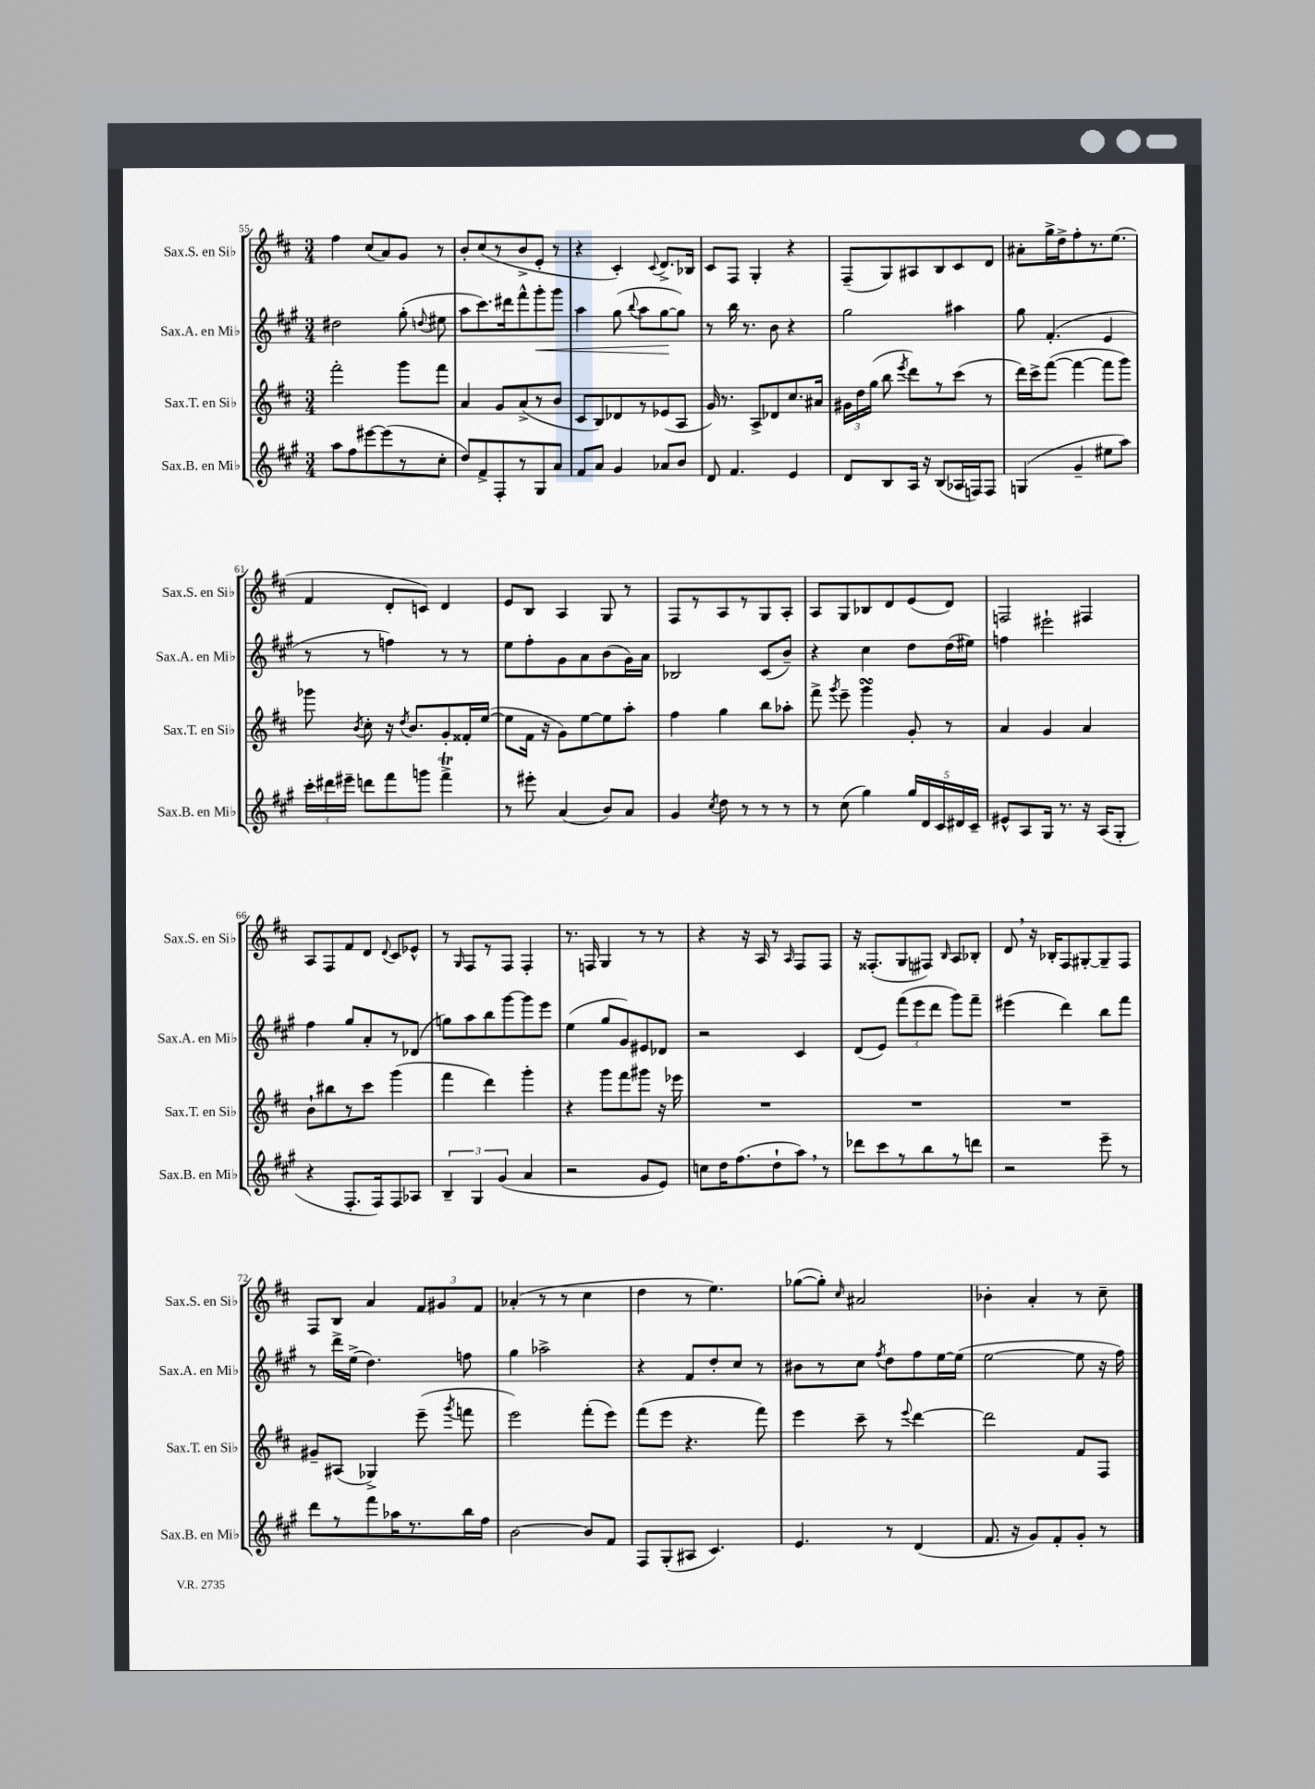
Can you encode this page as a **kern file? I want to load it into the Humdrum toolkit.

**kern	**kern	**kern	**kern
*staff4	*staff3	*staff2	*staff1
*clefG2	*clefG2	*clefG2	*clefG2
*k[f#c#g#]	*k[f#c#]	*k[f#c#g#]	*k[f#c#]
*M3/4	*M3/4	*M3/4	*M3/4
8aa\L	2fff#'\	2dd#\	4ff#\
8ff#\	.	.	.
[8eee#\	.	.	(8cc#/L
(8eee#\]	.	.	8a/)
8r	8ggg\L	(8gg#'\	8g/J
.	.	8qqdd/	.
8cc#'\J	8fff#\J	8ee#\	8r
=	=	=	=
8dd/L)	4a/	8aa\L	8b'/L
8f#^/	.	8.ccc#\)	(8cc#/
8F#'/	8g/L	.	8r
.	.	16ddd#\k	.
8r	(8a^/	8fff#^^\	8b^/
8G#/	8r	8ggg#'\	8e'/J
8a/J	8b/J	8ggg#\J	8r
=	=	=	=
8f#/L	8c#/L	4aa\	4r
8a/J	8B/)	.	.
4g#/	8d-/	(8gg#\	4c#'/)
.	.	8qqbb/	.
.	8r	8aa\L	.
.	.	.	8qqc#/
8a-/L	(8e-/	[8gg#\	8.d^/L
8b/J	8A/J	8gg#\]J)	.
.	.	.	16B-/Jk
=	=	=	=
8d/	16g/)	8r	8c#/L
.	8.r	.	.
4.f#/	.	16bb\	8F#/J
.	.	8.r	.
.	8A^/L	.	4G'/
.	8d-/	8b\	.
4e/	8.cc#/	4r	4r
.	16a#/Jk	.	.
=	=	=	=
8d/L	24g#\LL	2gg#\	(8F#~/L
.	24dd\	.	.
.	(24gg\JJ	.	.
8B/	8bb\	.	8G/)
.	8qeee/	.	.
16A/Jk	8ddd\L)	.	8A#/
16r	.	.	.
(8B/L	8r	.	8B/
16A-/L	(8ccc#\J	4aa#\	8c#/
16F/J)	.	.	.
8F/J	8r	.	8d/J
=	=	=	=
(4G/	16ddd\LL)	8gg#\	8a#'\L
.	16ccc#^\J	.	.
.	([8fff#\J	(4.f#'/	16gg^\L
.	.	.	16dd^\J
4g#~/	4fff#\_	.	8ff#'\
.	.	.	8.r
8ee#\L	8fff#\]L	4e/	.
.	.	.	(8.ee\J
8aa\J)	8ggg\J)	.	.
=	=	=	=
24ccc#'\LL	8ggg-\	8r	4f#/
24ddd#\	.	.	.
24eee#~\JJ	.	.	.
.	8qb/	.	.
8ddd\L	8cc#'\	8r	.
8fff#\	16r	4ff\)	8d'/L
.	8qdd/	.	.
.	8.b/L	.	.
8ggg\J	.	.	8c/J)
4fff#^\	8g'/	8r	4d/
.	16f##'/L	8r	.
.	([16ee/JJ	.	.
=	=	=	=
8r	8ee\]L	8ee\L	8e/L
8eee#'\	16f#\Jk	8ff#'\	8B/J
.	16r	.	.
(4a/	8g\L)	8g#\	4A/
.	[8ee\	8a\	.
8b/L)	8ee\]	(8b\	8G/
8a/J	8aa'\J	16g#\L)	8r
.	.	16a\JJ	.
=	=	=	=
4g#/	4ff#\	2B-/	8F#/L
.	.	.	8r
8qcc#/	.	.	.
8dd\	4gg\	.	8A/
8r	.	.	8r
8r	8bb\L	(8c#/L	8G/
8r	8aa-'\J	8b~/J)	8A'/J
=	=	=	=
8r	8fff#^\	4r	8A/L
.	8qggg/	.	.
(8cc#\	8eee~\	.	8G/
4gg#\)	4ggg\	4cc#\	8B-/
.	.	.	8d/
20gg#/LL	8g'/	8dd\L	(8e/
20d/	.	.	.
20c#/	.	.	.
.	8r	(16dd\L	8d/J)
20d#/	.	.	.
.	.	16ee#\JJ)	.
20c#~/JJ	.	.	.
=	=	=	=
8e#^^/L	4a/	4ff\	2F/
8A/	.	.	.
16G#/Jk	4g/	2eee#`\	.
8.r	.	.	.
16r	4a/	.	4F#/
(16A/LK	.	.	.
8G#'/J	.	.	.
=	=	=	=
4r	8b`\L	4ff#\	8A/L
.	8bb#\	.	8F#/
8.F#'/L	8r	8gg#/L	8f#/
.	8ccc#\J	8a'/	8d/J
16F#/k)	.	.	.
.	.	.	8qqd/
8F#/	(4ggg\	8r	8c#/L
8A-/J	.	(8d-/J	8e-^^/J
=	=	=	=
6B~/	4fff#\	8gg\L)	8r
.	.	.	16qqG/
.	.	8aa\	8F#/L
6G#/	.	.	.
.	4ddd\)	8bb\	8r
(6g#/	.	.	.
.	.	[8ggg#\	8F#/J
4a/	4ggg'\	8ggg#\]	4F#'/
.	.	8eee\J	.
=	=	=	=
2r	4r	(4ee\	8.r
.	.	.	16F/
.	8ggg\L	8gg#/L	4G/
.	8fff#\	8g#/)	.
8g#/L	8ggg#\J	8e#/	8r
8e/J)	16r	8d-/J	8r
.	16eee-\	.	.
=	=	=	=
8cc\L	2.r	2r	4r
16dd\K	.	.	.
(8.ff#\	.	.	.
.	.	.	16r
.	.	.	16A/
8dd`\	.	.	8r
.	.	.	16qqA/
8aa\J)	.	4c#/	8F#/L
8r	.	.	8F#/J
=	=	=	=
8ddd-\L	2.r	(8d/L	16r
.	.	.	(8.F##'/L
8ccc#\	.	8e/J)	.
8r	.	(12fff#\L	8G/
.	.	12eee\	.
8bb\	.	.	8F#/J)
.	.	12ddd\J	.
.	.	.	16qqB/
8r	.	8ggg#\L)	8A/L
8ddd\J	.	8fff#~\J	8B-'/J
=	=	=	=
2r	2.r	(4eee#\	8d/
.	.	.	16r
.	.	.	16B-'/LK
.	.	4ddd\)	8F#/
.	.	.	[8G#'/
8eee~\	.	8bb\L	8G#~/]
8r	.	8fff#\J	8F#/J
=	=	=	=
8ddd\L	8g#~/L	8r	8F#/L
8r	(8A#/J	16ddd^\LL	8B/J
.	.	(16ee^\JJ	.
8fff#\	4G-^/)	4.dd\)	4a/
16aa-\K	.	.	.
8.r	.	.	.
.	(8eee~\	.	12f#/L
.	.	.	12g#/
.	8qggg/	.	.
16bb\L	8fff\	8ff\	.
.	.	.	12f#/J
16ff#\JJ	.	.	.
=	=	=	=
[2b\	2eee\)	4gg#\	(4a-'/
.	.	2aa-^\	8r
.	.	.	8r
8b/]L	(8fff#'\L	.	4cc#\
8f#/J	8eee\J)	.	.
=	=	=	=
8F#/L	(8fff#\L	4r	4dd\
(8G#'/	8eee\J	.	.
8A#/J	4.r	8f#/L	8r
4.c#/)	.	8dd'/	4.ee\)
.	.	8cc#/J	.
.	8fff#\)	8r	.
=	=	=	=
4.e/	4eee\	8b#\L	([8gg-\L
.	.	8r	8gg-'\]J)
.	.	.	16qqcc#/
.	8ccc#~\	8cc#\J	2a#/
.	.	8qff#/	.
8r	8r	8dd\L	.
.	8qqeee/	.	.
(4d/	[4ddd\	8ff#\	.
.	.	[16ee\L	.
.	.	(16ee\]JJ	.
=	=	=	=
8.f#/	2ddd\]	[2ee\	4b-'\
16r	.	.	.
8g#/L)	.	.	4a'/
8f#'/	.	.	.
8g#'/J	8f#/L	8ee\]	8r
8r	8F#/J	16r	8cc#~\
.	.	16ff#\)	.
==	==	==	==
*-	*-	*-	*-
